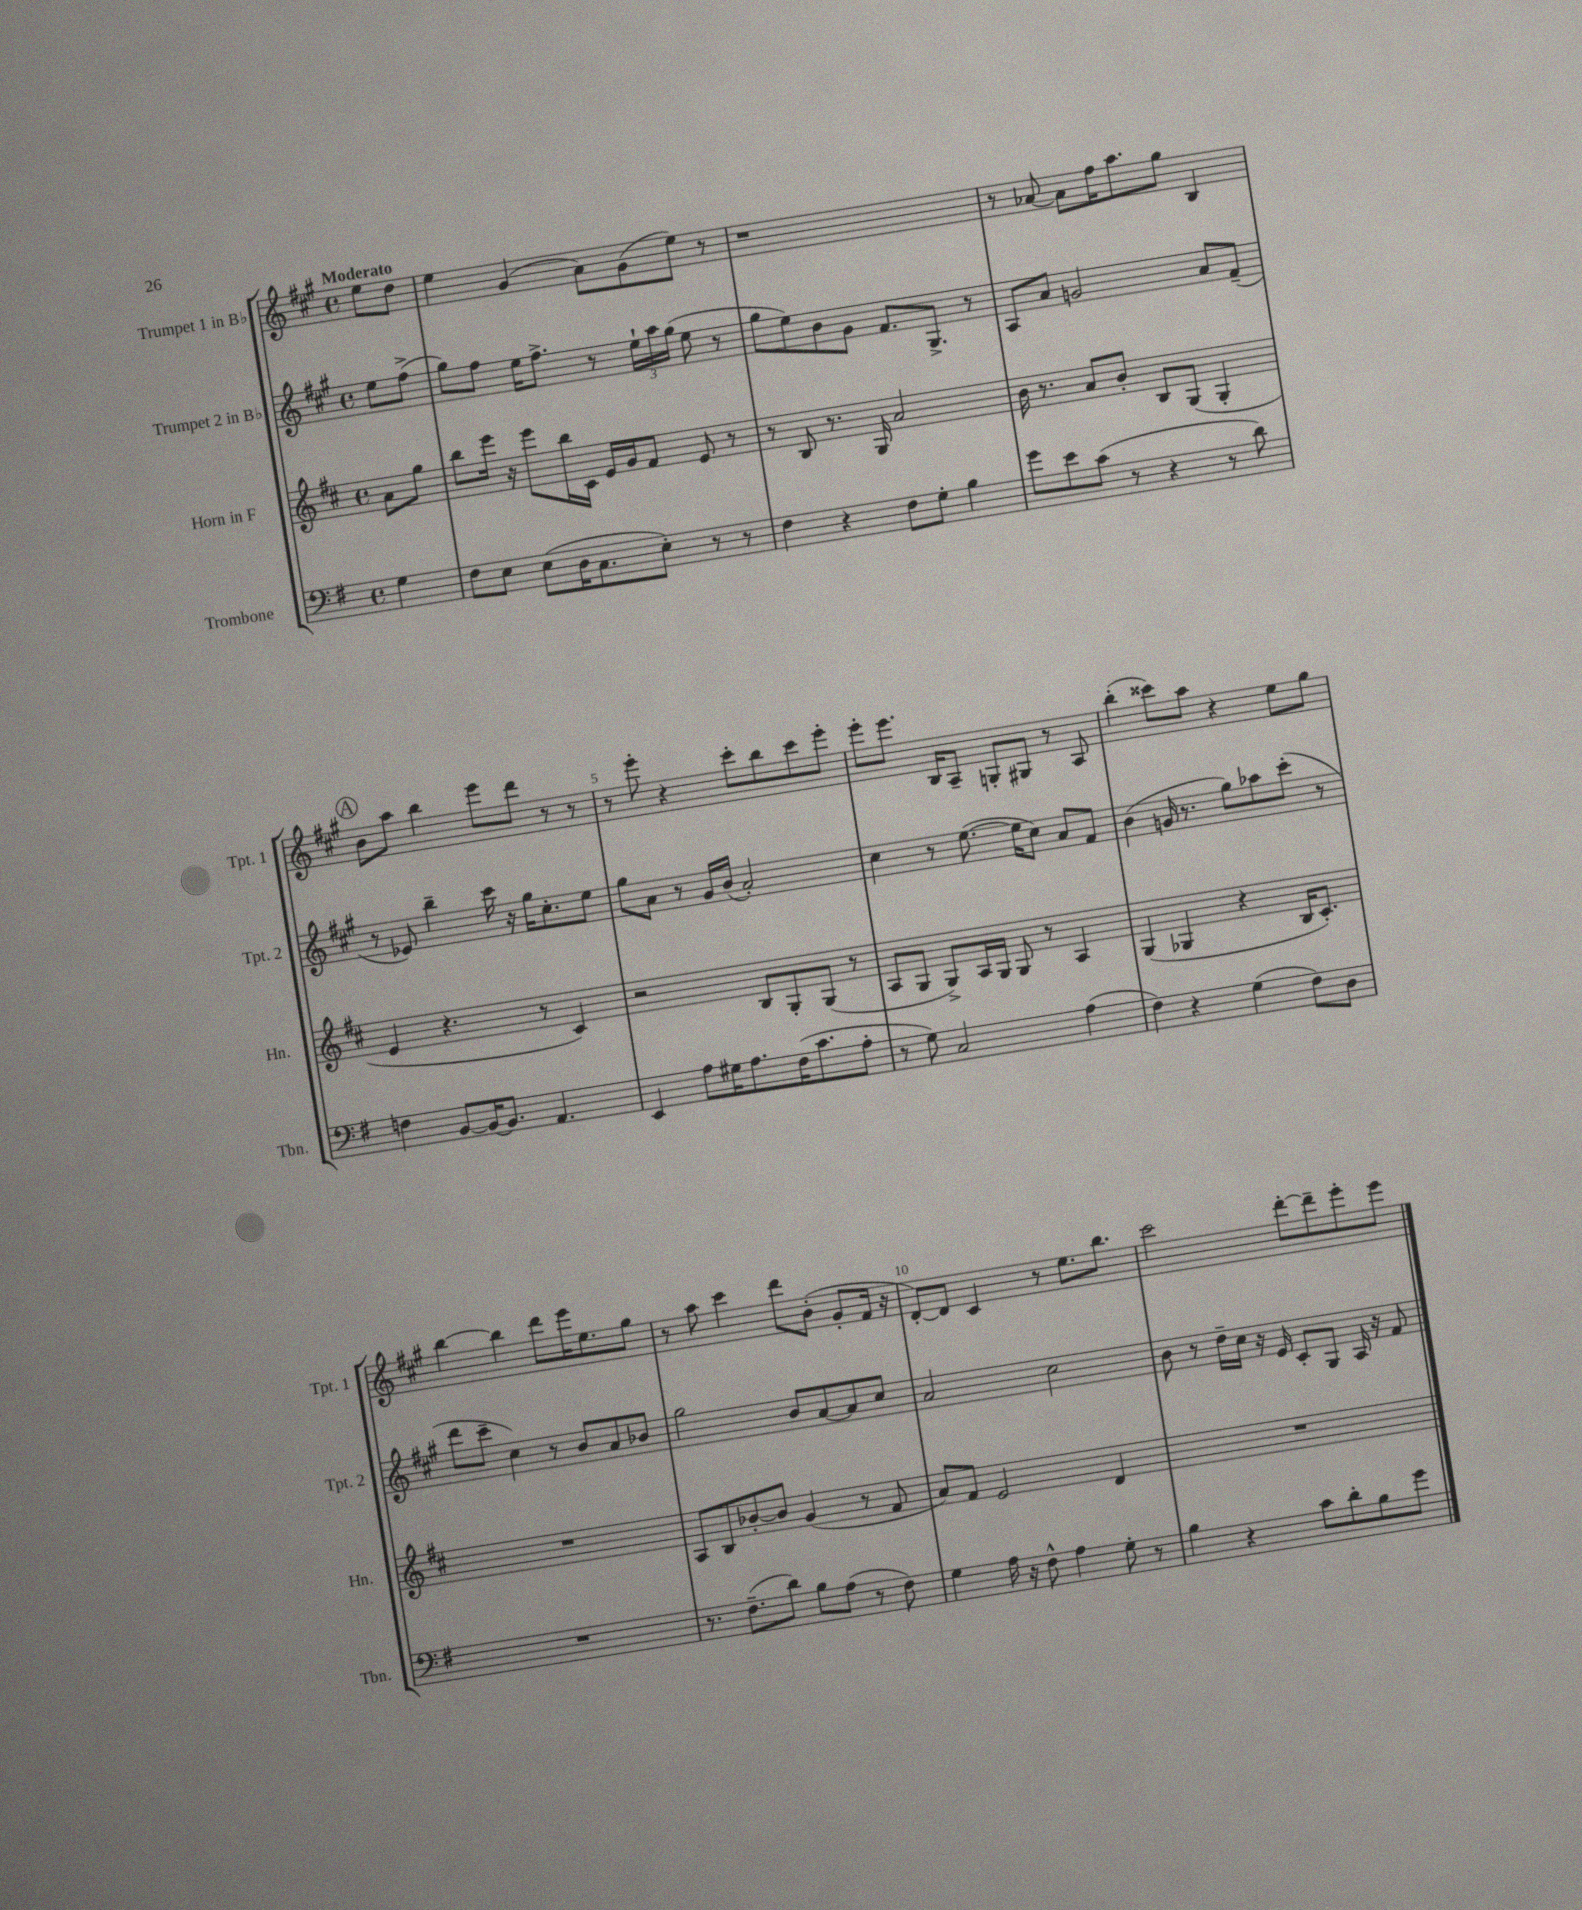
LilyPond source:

<<
\new StaffGroup <<
\new Staff = "s0" \with { instrumentName = "Trumpet 1 in Bb" shortInstrumentName = "Tpt. 1" } {
    \clef treble \key a \major \defaultTimeSignature \time 4/4 \partial 4 \tempo "Moderato"
    e''8 d''8 |
    e''4 gis'4( a'8) gis'8( e''8) r8 |
    r1 |
    r8 aes'8~ aes'8 fis''16 a''8. gis''8 b4 |
    \mark \markup { \circle "A" } b'8 a''8 b''4 e'''8 d'''8 r8 r8 |
    r8 e'''8-. r4 cis'''8-. b''8 cis'''8 e'''8-. |
    e'''8-. e'''8. b16 a8-- g8-. gis8 r8 a8 |
    b''4-.( cisis'''8) a''8 r4 e''8 gis''8 |
    b''4~ b''4 d'''8 e'''16 e''8. gis''8 |
    r8 a''8 cis'''4 d'''8 b'8-.( gis'8-. fis'16 r16 |
    d'8~-.) d'8 cis'4 r8 e''8. b''8. |
    cis'''2 d'''8~-. d'''8-- e'''8-. e'''8 \bar "|." |
}
\new Staff = "s1" \with { instrumentName = "Trumpet 2 in Bb" shortInstrumentName = "Tpt. 2" } {
    \clef treble \key a \major \defaultTimeSignature \time 4/4 \partial 4
    e''8 fis''8->( |
    gis''8) fis''8 e''16 fis''8.-> r8 \tuplet 3/2 { e''16-! a''16 gis''16( } e''8 r8 |
    gis''8 e''8) b'8 gis'8 fis'8. gis8.-> r8 |
    a8 a'8 g'2 a'8 fis'8--( |
    \mark \markup { \circle "A" } r8 ees'8) b''4-- cis'''16 r16 gis''16 cis''8.-. e''8 |
    gis''8 a'8 r8 gis'16 b'16( a'2-.) |
    cis''4 r8 e''8.~( e''16 cis''8) a'8 fis'8 |
    b'4( g'16 r8. gis''8) aes''8 cis'''8-.( r8 |
    d'''8 cis'''8-- cis''4) r8 b'8 a'8 bes'8 |
    gis''2 b'8 a'8~ a'8 cis''8 |
    a'2 cis''2 |
    b'8 r8 d''16-- cis''16 r16 e'16 cis'8-. gis8 a16 r16 fis'8 \bar "|." |
}
\new Staff = "s2" \with { instrumentName = "Horn in F" shortInstrumentName = "Hn." } {
    \clef treble \key d \major \defaultTimeSignature \time 4/4 \partial 4
    a'8 g''8 |
    b''8 e'''16 r16 e'''8 b''16 cis'16 e'16 g'16 fis'8 e'8 r8 |
    r8 b8 r8. g16 a'2 |
    b'16 r8. a'8 b'8-. b8 g8( g4-. |
    \mark \markup { \circle "A" } e'4 r4. r8 cis'4) |
    r2 b8 g8-. g8( r8 |
    a8 g8 g8->) a16 g16 g8 r8 a4 |
    g4( ges4 r4 b16 cis'8.-.) |
    R1 |
    a8 b8 bes'8~-. bes'8 g'4( r8 fis'8 |
    a'8) fis'8 e'2 d'4 |
    R1 \bar "|." |
}
\new Staff = "s3" \with { instrumentName = "Trombone" shortInstrumentName = "Tbn." } {
    \clef bass \key g \major \defaultTimeSignature \time 4/4 \partial 4
    g4 |
    fis8 e8 e8( d16 c8. e8-.) r8 r8 |
    fis4 r4 fis8 g8-. b4 |
    g'8 e'8 c'8( r8 r4 r8 d'8) |
    \mark \markup { \circle "A" } f4 b,8~ b,16~ b,8. a,4. |
    e,4 a8 gis16 a8. fis16( c'8. a8-. |
    r8 g8) c2 a4( |
    fis4) r4 g4( fis8) d8 |
    R1 |
    r8. fis8.--( d'8) b8 a8( r8 fis8) |
    g4 a16 r16 fis8-^ a4 g8-. r8 |
    b4 r4 c'8 d'8-. b8 g'8 \bar "|." |
}
>>
>>
\layout { \context { \Score \override BarNumber.break-visibility = ##(#f #t #t) barNumberVisibility = #(every-nth-bar-number-visible 5) } }
